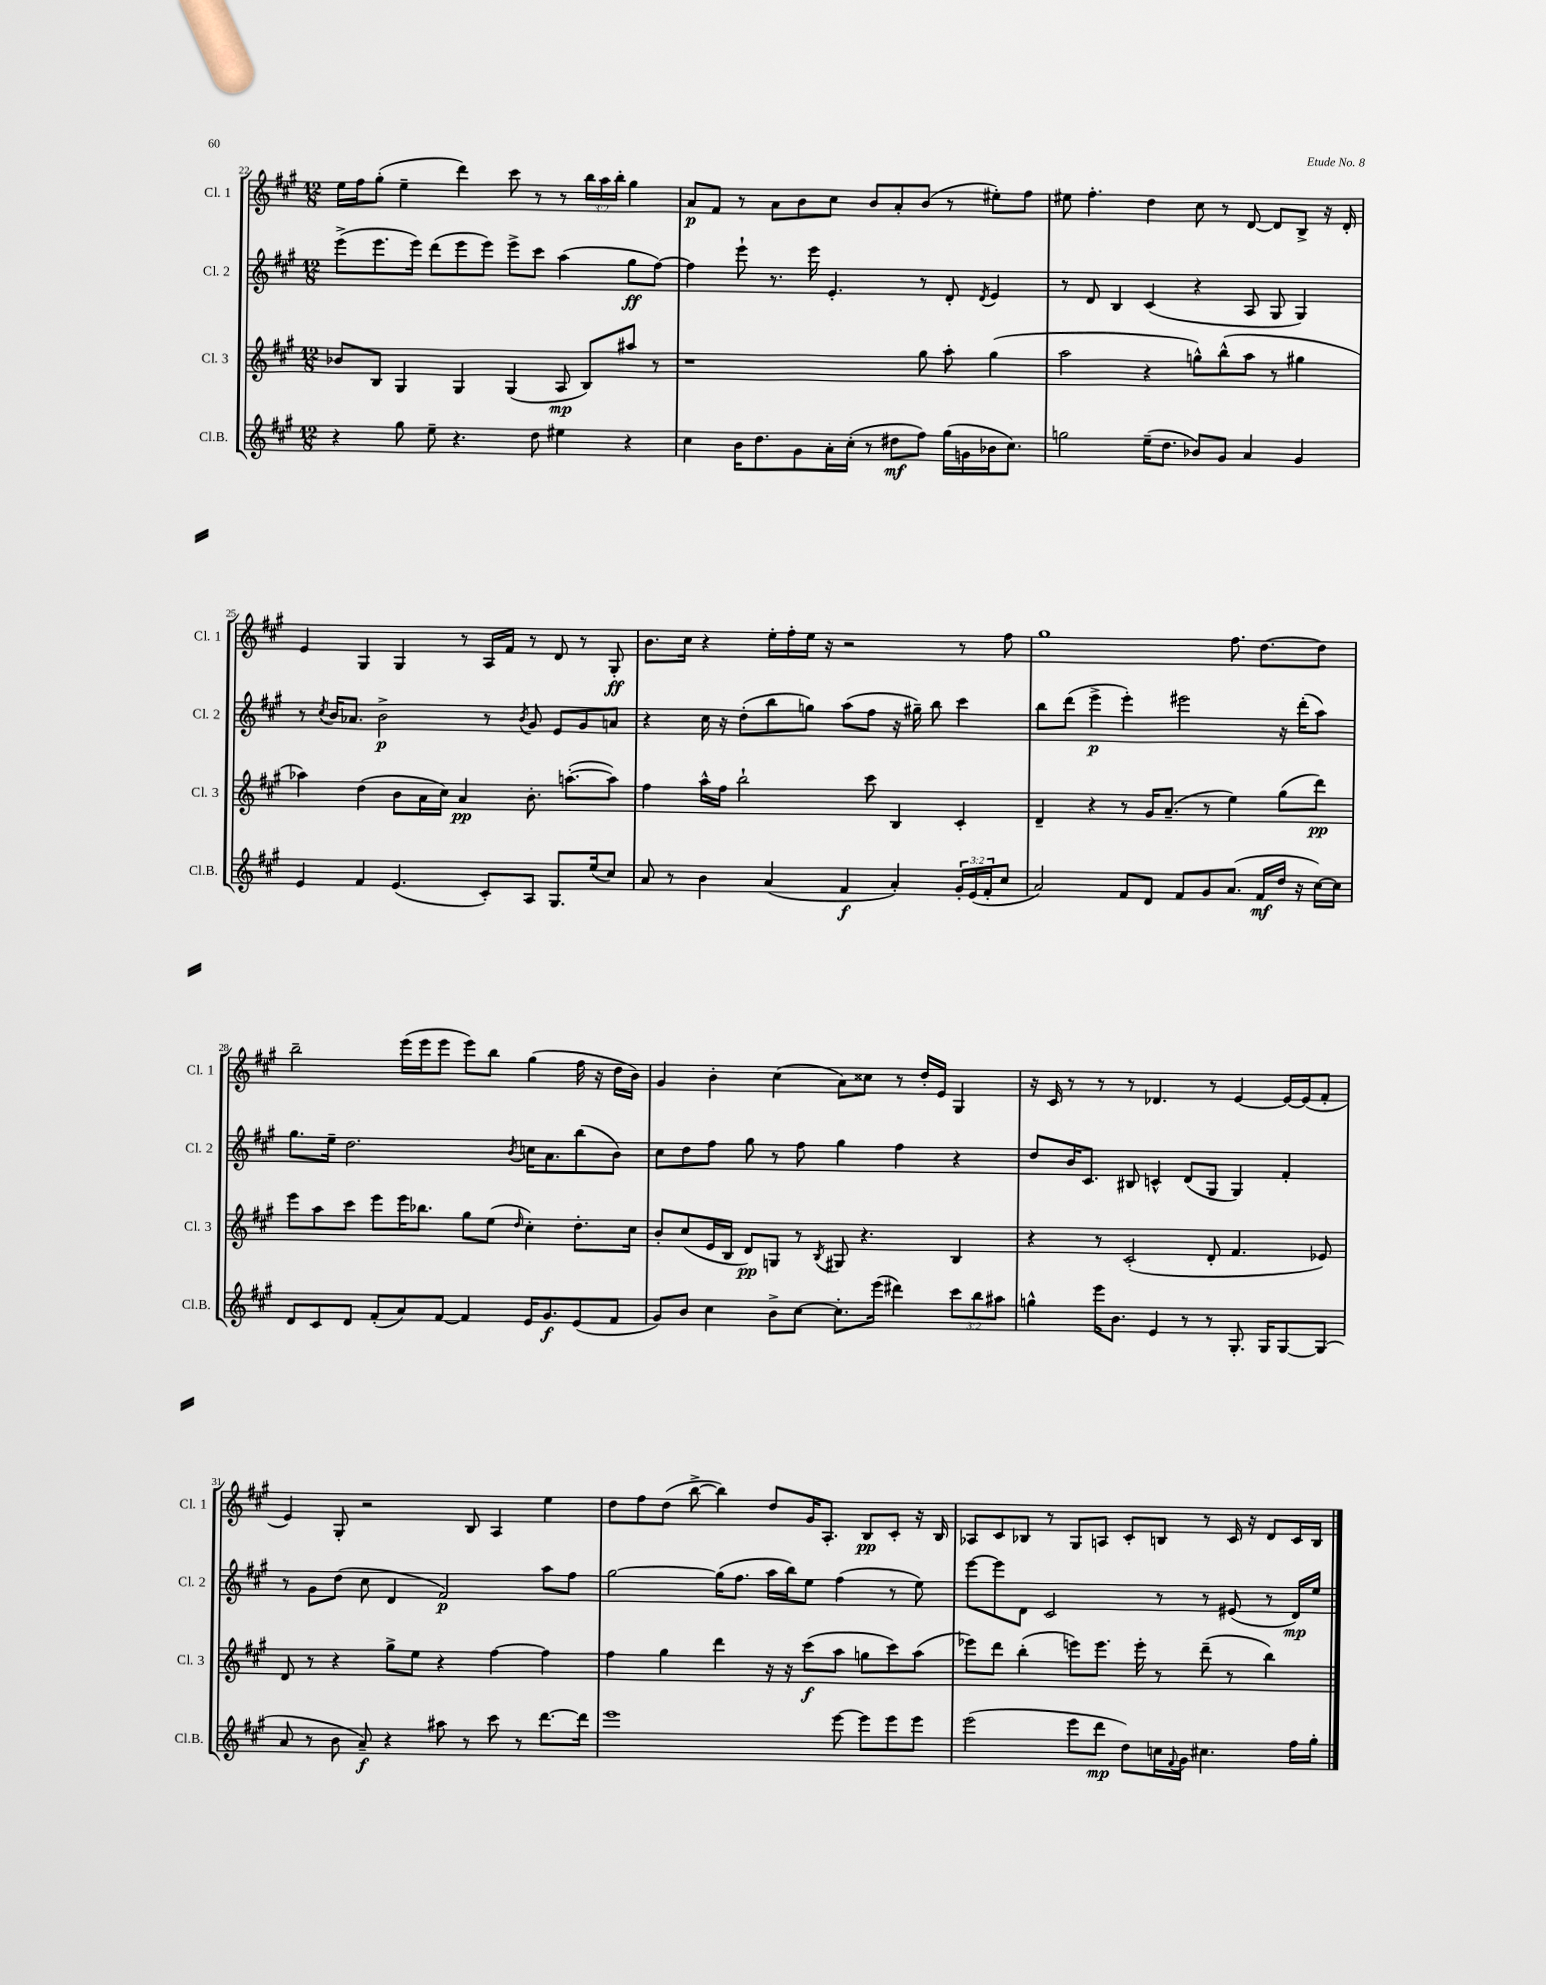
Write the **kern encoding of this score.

**kern	**dynam	**kern	**dynam	**kern	**dynam	**kern	**dynam
*part4	*part4	*part3	*part3	*part2	*part2	*part1	*part1
*staff4	*staff4	*staff3	*staff3	*staff2	*staff2	*staff1	*staff1
*I"Cl.B.	*	*I"Cl. 3	*	*I"Cl. 2	*	*I"Cl. 1	*
*I'Cl.B.	*	*I'Cl. 3	*	*I'Cl. 2	*	*I'Cl. 1	*
*clefG2	*	*clefG2	*	*clefG2	*	*clefG2	*
*k[f#c#g#]	*	*k[f#c#g#]	*	*k[f#c#g#]	*	*k[f#c#g#]	*
*M12/8	*	*M12/8	*	*M12/8	*	*M12/8	*
=22	=22	=22	=22	=22	=22	=22	=22
4r	.	8b-X/L	.	(8eee^\L	.	16ee\LL	.
.	.	.	.	.	.	16ff#\J	.
.	.	8B/J	.	8.eee\	.	(8gg#'\J	.
8gg#\	.	4G#/	.	.	.	4ee~\	.
.	.	.	.	16eee\Jk)	.	.	.
8ee~\	.	.	.	(8ddd\L	.	.	.
4.r	.	4G#/	.	8eee\	.	4ddd\)	.
.	.	.	.	8eee\J)	.	.	.
.	.	(4G#/	.	8eee^\L	.	8ccc#\	.
8dd\	.	.	.	8ccc#\J	.	8r	.
4ee#X\	.	8A/	mp	(4aa\	.	8r	.
.	.	8B/L)	.	.	.	24bb\LL	.
.	.	.	.	.	.	24aa\	.
.	.	.	.	.	.	24bb'\JJ	.
4r	.	8aa#X/J	.	8gg#\L	ff	4gg#\	.
.	.	8r	.	[8ff#\J)	.	.	.
=23	=23	=23	=23	=23	=23	=23	=23
4cc#\	.	1r	.	4ff#\]	.	8a/L	p
.	.	.	.	.	.	8f#/J	.
16b\KL	.	.	.	8eee`\	.	8r	.
8.dd\	.	.	.	.	.	.	.
.	.	.	.	8.r	.	8a\L	.
8g#\	.	.	.	.	.	8b\	.
.	.	.	.	16eee\	.	.	.
16a'\L	.	.	.	4.e'/	.	8cc#\J	.
(16cc#'\JJ	.	.	.	.	.	.	.
8r	.	.	.	.	.	8b/L	.
8dd#X\L	mf	.	.	.	.	8a'/	.
8ff#\J)	.	8gg#\	.	8r	.	(8b/J	.
(16gg#\LL	.	8aa'\	.	8d'/	.	8r	.
16gn\	.	.	.	.	.	.	.
.	.	.	.	8qd/	.	.	.
16b-X\J	.	(4gg#\	.	4e/	.	8ee#X'\L)	.
8.cc#\J)	.	.	.	.	.	.	.
.	.	.	.	.	.	8ff#\J	.
=24	=24	=24	=24	=24	=24	=24	=24
2ggn\	.	2aa\	.	8r	.	8ee#X\	.
.	.	.	.	8d/	.	4.ff#'\	.
.	.	.	.	4B/	.	.	.
(16ee~\KL	.	4r	.	(4c#/	.	4dd\	.
8.dd\J	.	.	.	.	.	.	.
8b-X/L)	.	8ggn^^\L)	.	4r	.	8cc#\	.
8g#/J	.	(8bb^^\	.	.	.	8r	.
4a/	.	8aa\J	.	8A/	.	[8d/	.
.	.	8r	.	8G#/	.	8d/L]	.
4g#/	.	4gg#X\	.	4G#/)	.	8B^/J	.
.	.	.	.	.	.	16r	.
.	.	.	.	.	.	16d'/	.
!!LO:LB:g=z
=25	=25	=25	=25	=25	=25	=25	=25
4e/	.	4aa-X\)	.	8r	.	4e/	.
.	.	.	.	8qcc#/	.	.	.
.	.	.	.	16b/KL	.	.	.
.	.	.	.	8.a-X/J	.	.	.
4f#/	.	(4dd\	.	.	.	4G#/	.
.	.	.	.	2b^\	p	.	.
(4.e/	.	8b\L	.	.	.	4G#/	.
.	.	16a\L	.	.	.	.	.
.	.	16cc#\JJ)	.	.	.	.	.
.	.	4a/	pp	.	.	8r	.
8c#'/L)	.	.	.	8r	.	16A/LL	.
.	.	.	.	.	.	16f#/JJ	.
.	.	.	.	8qb/	.	.	.
8A/J	.	8.b'\	.	8g#/	.	8r	.
8.G#/L	.	.	.	8e/L	.	8d/	.
.	.	([8.aan'\L	.	.	.	.	.
.	.	.	.	8g#/	.	8r	.
(16ee/k	.	.	.	.	.	.	.
8cc#/J)	.	8aa\J])	.	8an/J	.	8G#'/	ff
=26	=26	=26	=26	=26	=26	=26	=26
8a/	.	4ff#\	.	4r	.	8.b\L	.
8r	.	.	.	.	.	.	.
.	.	.	.	.	.	16cc#\Jk	.
4b\	.	16aa^^\LL	.	16cc#\	.	4r	.
.	.	16ff#\JJ	.	16r	.	.	.
.	.	2bb`\	.	(8dd'\L	.	.	.
(4a/	.	.	.	8bb\	.	16ee'\LL	.
.	.	.	.	.	.	16ff#'\	.
.	.	.	.	8ggn\J)	.	16ee\JJ	.
.	.	.	.	.	.	16r	.
4f#/	f	.	.	(8aa\L	.	2r	.
.	.	8ccc#\	.	8ff#\J	.	.	.
4a'/)	.	4B/	.	16r	.	.	.
.	.	.	.	16gg#X~\)	.	.	.
.	.	.	.	8bb\	.	.	.
24g#'/LL	.	4c#'/	.	4ccc#\	.	8r	.
(24e/	.	.	.	.	.	.	.
24f#'/J	.	.	.	.	.	.	.
8cc#/J	.	.	.	.	.	8ff#\	.
=27	=27	=27	=27	=27	=27	=27	=27
2a/)	.	4d~/	.	8bb\L	.	1gg#	.
.	.	.	.	(8ddd\J	.	.	.
.	.	4r	.	4eee^\	p	.	.
8f#/L	.	8r	.	4eee'\)	.	.	.
8d/J	.	16g#/KL	.	.	.	.	.
.	.	(8.a~/J	.	.	.	.	.
8f#/L	.	.	.	2eee#X\	.	.	.
8g#/	.	8r	.	.	.	.	.
(8.a/J	.	4ee\)	.	.	.	8.ff#\	.
16f#/LL	mf	.	.	.	.	[8.dd\L	.
16dd/JJ	.	(8gg#\L	.	16r	.	.	.
16r	.	.	.	(16ddd'\KL	.	.	.
[16cc#\LL)	.	8ddd\J)	pp	8aa\J)	.	8dd\J]	.
16cc#\JJ]	.	.	.	.	.	.	.
!!LO:LB:g=z
=28	=28	=28	=28	=28	=28	=28	=28
8d/L	.	8eee\L	.	8.gg#\L	.	2bb~\	.
8c#/	.	8aa\	.	.	.	.	.
.	.	.	.	16ee~\Jk	.	.	.
8d/J	.	8ccc#\J	.	2.dd\	.	.	.
(8f#'/L	.	8eee\L	.	.	.	.	.
8a/)	.	16eee\K	.	.	.	(16eee\LL	.
.	.	8.bb-X\J	.	.	.	16eee\J	.
[8f#/J	.	.	.	.	.	8eee\J	.
4f#/]	.	8gg#\L	.	.	.	8eee\L)	.
.	.	(8ee\J	.	.	.	8bb\J	.
.	.	16qqdd/	.	8qb/	.	.	.
16e/KL	.	4cc#'\)	.	16ccn\KL	.	(4gg#\	.
8.g#/	f	.	.	8.a\	.	.	.
(8e/	.	8.dd'\L	.	(8bb\	.	16ff#\	.
.	.	.	.	.	.	16r	.
8f#/J	.	.	.	8b\J)	.	16dd\LL	.
.	.	16cc#\Jk	.	.	.	16b\JJ)	.
=29	=29	=29	=29	=29	=29	=29	=29
8g#/L)	.	8b'/L	.	8cc#\L	.	4g#/	.
8b/J	.	(8cc#/	.	8dd\	.	.	.
4cc#\	.	16e/L	.	8ff#\J	.	4b'\	.
.	.	16B/JJ	.	.	.	.	.
.	.	8d/L)	pp	8gg#\	.	.	.
8b^\L	.	8Gn/J	.	8r	.	(4cc#\	.
[8cc#\J	.	8r	.	8ff#\	.	.	.
.	.	8qB/	.	.	.	.	.
8.cc#'\L]	.	8G#X/	.	4gg#\	.	8a\L)	.
.	.	4.r	.	.	.	8cc##X\J	.
(16eee\Jk	.	.	.	.	.	.	.
4ddd#X\)	.	.	.	4ff#\	.	8r	.
.	.	.	.	.	.	16dd'/LL	.
.	.	.	.	.	.	16e/JJ	.
12ccc#\L	.	4B/	.	4r	.	4G#/	.
12bb\	.	.	.	.	.	.	.
12aa#X\J	.	.	.	.	.	.	.
=30	=30	=30	=30	=30	=30	=30	=30
4ggn^^\	.	4r	.	8dd/L	.	16r	.
.	.	.	.	.	.	16c#/	.
.	.	.	.	16b/K	.	8r	.
.	.	.	.	8.c#/J	.	.	.
16eee\KL	.	8r	.	.	.	8r	.
8.b\J	.	.	.	.	.	.	.
.	.	(2c#'/	.	8B#X/	.	8r	.
4e/	.	.	.	4cn^^/	.	4.d-X/	.
8r	.	.	.	(8d/L	.	.	.
8r	.	8d'/	.	8G#/J	.	8r	.
8.G#'/	.	4.f#/	.	4G#/)	.	[4e/	.
16G#/KL	.	.	.	.	.	.	.
[8G#/	.	.	.	4f#'/	.	16e/LL_	.
.	.	.	.	.	.	(16e/J]	.
(8G#/J]	.	8e-X/)	.	.	.	8f#'/J	.
!!LO:LB:g=z
=31	=31	=31	=31	=31	=31	=31	=31
8a/	.	8d/	.	8r	.	4e/)	.
8r	.	8r	.	8g#\L	.	.	.
8b\	.	4r	.	(8dd\J	.	8G#'/	.
8a~/)	f	.	.	8cc#\	.	2r	.
4r	.	8gg#^\L	.	4d/	.	.	.
.	.	8ee\J	.	.	.	.	.
8aa#X\	.	4r	.	2f#/)	p	.	.
8r	.	.	.	.	.	8B/	.
8ccc#\	.	[4ff#\	.	.	.	4A/	.
8r	.	.	.	.	.	.	.
[8.ddd\L	.	4ff#\]	.	8aa\L	.	4ee\	.
.	.	.	.	8ff#\J	.	.	.
16ddd\Jk]	.	.	.	.	.	.	.
=32	=32	=32	=32	=32	=32	=32	=32
1eee	.	4ff#\	.	[2gg#\	.	8dd\L	.
.	.	.	.	.	.	8ff#\	.
.	.	4gg#\	.	.	.	(8dd\J	.
.	.	.	.	.	.	[8bb^\	.
.	.	4ddd\	.	(16gg#\KL]	.	4bb\])	.
.	.	.	.	8.ff#\J	.	.	.
.	.	16r	.	16aa\LL	.	8dd/L	.
.	.	16r	.	16bb\J)	.	.	.
.	.	(8ccc#\L	f	8ee\J	.	16g#/K	.
.	.	.	.	.	.	8.A'/J	.
[8eee\	.	8aa\J	.	(4ff#\	.	.	.
8eee\L]	.	8ggn\L	.	.	.	8B/L	pp
8eee\	.	8ccc#\)	.	8r	.	8c#'/J	.
8eee\J	.	(8aa\J	.	8ee\)	.	16r	.
.	.	.	.	.	.	16B/	.
=33	=33	=33	=33	=33	=33	=33	=33
(2eee\	.	8eee-X\L)	.	[8eee\L	.	8A-X/L	.
.	.	8ddd\J	.	8eee\]	.	8c#/	.
.	.	(4bb'\	.	8d\J	.	8B-X/J	.
.	.	.	.	2c#/	.	8r	.
8eee\L	.	8eeen\L)	.	.	.	8G#/L	.
8ddd\J	mp	8.eee\J	.	.	.	8An/J	.
8dd\L)	.	.	.	.	.	8c#'/L	.
.	.	16eee'\	.	.	.	.	.
16ccn\L	.	8r	.	8r	.	8Bn/J	.
8qqf#/	.	.	.	.	.	.	.
16g#\JJ	.	.	.	.	.	.	.
4.cc#X\	.	(8ddd~\	.	8r	.	8r	.
.	.	8r	.	(8e#X/	.	16c#/	.
.	.	.	.	.	.	16r	.
.	.	4bb\)	.	8r	.	8d/L	.
16ff#\LL	.	.	.	16d/LL)	mp	16c#/L	.
16gg#'\JJ	.	.	.	16ee/JJ	.	16B/JJ	.
==	==	==	==	==	==	==	==
*-	*-	*-	*-	*-	*-	*-	*-
